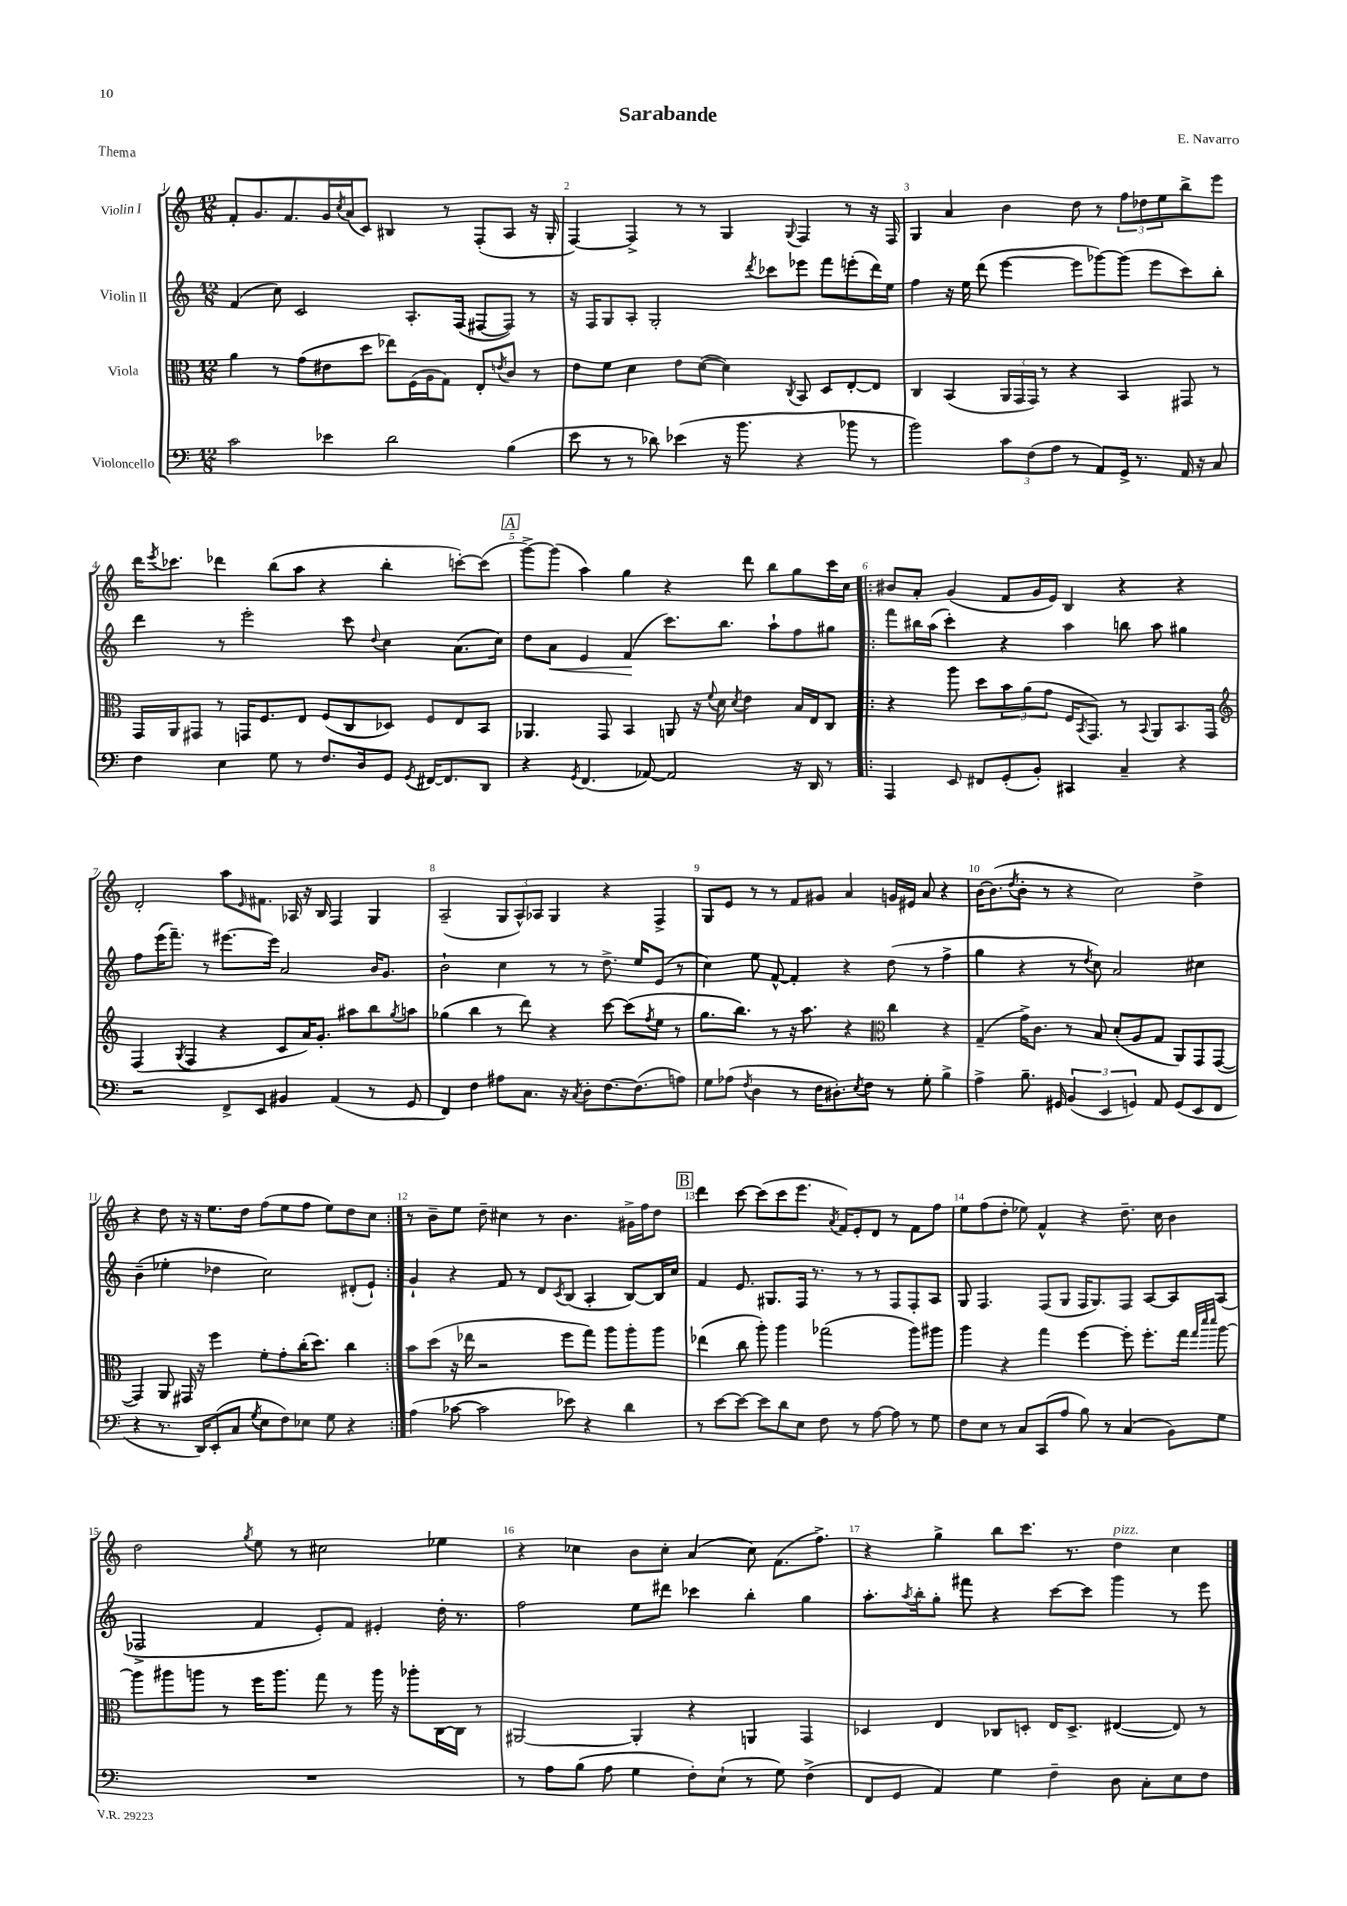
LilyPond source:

\header { title = "Sarabande" composer = "E. Navarro" piece = "Thema" }
<<
\new StaffGroup <<
\new Staff = "s0" \with { instrumentName = "Violin I" } {
    \clef treble \key c \major \numericTimeSignature \time 12/8
    f'8-. g'8. f'8. g'16 \acciaccatura { c''8 } a'16( c'8) bis4 r8 f8-.( a8 r16 g16-. |
    f4~) f4-> r8 r8 g4 \appoggiatura { g8 } f4 r8 r16 f16 |
    g4 a'4 b'4 d''8 r8 \tuplet 3/2 { f''8 des''8 e''8 } b''8-> e'''8 |
    d'''16 \acciaccatura { e'''8 } ces'''8. des'''4 b''8( a''8 r4 b''4-. c'''8~-.) c'''8( |
    \mark \markup { \box "A" } g'''8~->) g'''8( a''4) g''4 r4 d'''8 b''8 g''8 c'''16 c''16 |
    \repeat volta 2 { bis'8 a'8-. g'4( f'8 g'16 e'16) b4 r4 r4 |
    d'2-. a''8 \grace { e'16 } fis'8. aes16 r16 b16 f4 g4 |
    a2--( \tuplet 3/2 { g8 a8-^) aes8 } g4 r4 f4-> |
    g8 e'8 r8 r8 f'8 gis'8 a'4 g'16 eis'16 a'8 r4 |
    b'16~ b'8.( \acciaccatura { d''8 } b'8-. r8 r4 c''2) d''4-> |
    r4 d''8 r16 r16 e''8. d''16 f''8( e''8 f''8 e''8) d''8 c''8 | }
    r8 b'8-- e''8 d''8-- cis''4 r8 b'4. gis'16-> f''16 d''8 |
    \mark \markup { \box "B" } d'''4 c'''8~ c'''8( c'''8 e'''8. \acciaccatura { a'8 } f'16) e'8-. d'8 r8 f'8 f''8 |
    e''8 f''8( d''8-. ees''8) f'4-^ r4 d''8.-- c''16 b'4 |
    d''2 \acciaccatura { g''8 } e''8 r8 cis''2 ees''4 |
    r4 ces''4 b'8 ces''8-. a'4( ces''8) f'8.( f''8.->) |
    r4 g''4-> b''8 c'''8. r8. d''4^\markup { \italic "pizz." } c''4 \bar "|." |
}
\new Staff = "s1" \with { instrumentName = "Violin II" } {
    \clef treble \key c \major \numericTimeSignature \time 12/8
    f'4( c''8) c'2 a8.-. f16( fis8~ fis8) r8 |
    r16 f16 g8 a8-. g2-. \acciaccatura { d'''8 } ces'''8 ees'''8 f'''8 e'''8-.( d'''16) e''16 |
    f''4 r16 e''16 d'''8( e'''4~ e'''8 ges'''8~) ges'''8( e'''8 c'''8) b''8-. |
    d'''4 r8 e'''2-. c'''8 \appoggiatura { d''8 } c''4 a'8.( c''16) |
    \mark \markup { \box "A" } d''8 a'8\< e'4 f'4\!( c'''8.) b''8. a''8-! f''8 gis''8 |
    \repeat volta 2 { f'''8 bis''16 a''16( c'''4-.) r4 a''4 b''8 a''8 gis''4 |
    f''8 e'''16( f'''8.--) r8 eis'''8.~ eis'''16 a'2 b'16 g'8. |
    b'2-! c''4 r8 r8 d''8.-> e''16 e'8( r8 |
    c''4) e''8 f'8~-^ f'4-. r4 d''8( r8 f''4-> |
    g''4 r4 r8 \acciaccatura { d''8 } c''8) a'2 cis''4 |
    b'4--( ees''4-. des''4 c''2) dis'8-.( e'8-!) | }
    g'4-! r4 f'8 r8 d'8 \acciaccatura { c'8 } b8( a4-. b8~) b16 c''16 |
    \mark \markup { \box "B" } f'4 e'8. gis8. f16 r8. r8 r8 f8 f8-. a8 |
    g8 f4. f8( g8 f16 g8.) f8 a8~ a8 a8( |
    fes2-> f'4 e'8-.) f'8 eis'4-. d''16-. r8. |
    f''2 e''8 dis'''8 ces'''4 b''4-. g''4 |
    a''8.-. \acciaccatura { a''8 } b''16-. g''8-. fis'''8 r4 c'''8~ c'''8 g'''4 r8 e'''8 \bar "|." |
}
\new Staff = "s2" \with { instrumentName = "Viola" } {
    \clef alto \key c \major \numericTimeSignature \time 12/8
    a'4 r8 g'8( eis'8 d''8 ees''8) f16( a16 g8) e8-. \acciaccatura { e'8 } c'8 r8 |
    e'8 f'8 d'4 e'8 d'8~( d'4) \acciaccatura { c8 } b,8 d8 e8~-. e8 |
    c4 b,4( \tuplet 3/2 { a,16 g,16 g,16) } r8 r4 b,4 gis,8 r8 |
    g,16 a,16 gis,8 r8 g,16 f8. e8 f8( c8 des8) f8 e8 b,8 |
    \mark \markup { \box "A" } aes,4. g,8 b,4 a,8 r16 \appoggiatura { f'8 } d'16 \acciaccatura { d'8 } e'4 b16 e16 c8 |
    \repeat volta 2 { r4 a''8 d''8 \tuplet 3/2 { b'8 a'8( g'8 } f16 \acciaccatura { b,8 } g,8.) r8 \appoggiatura { b,8 } a,8 b,8. g,16 |
    \clef treble f4( \acciaccatura { g8 } f4 r4 c'8 a'16) g'8.-. ais''8 b''8 \acciaccatura { g''8 } a''8 |
    ges''4( b''4 r8 d'''8) r4 c'''8~ c'''8( \acciaccatura { f''8 } e''8 r8 |
    g''8. b''8.) r8 r16 a''8. r4 \clef alto c''4 r4 |
    g4--( g'16->) c'8. r8 b8 d'8-.( a8 g8 a,8) g,8 g,8~( |
    g,4) a,8 gis,16 r16 f''4 f'8-. g'8-. c''16-.( d''8.) c''4 | }
    b'8 d''8( r16 ees''16 r2 f''8 g''8) a''8 a''8-. a''8 |
    \mark \markup { \box "B" } ees''4( c''8 a''8-.) a''4 ges''2( a''8) ais''8 |
    a''4 r4 g''4 f''4~ f''8-. f''8.-. g''16 \grace { g''32 d'''32 d'''32 } a''8~ |
    a''8 ais''8 a''8 r8 f''16 a''8. g''8 r8 a''16 r16 aes''8-. c16~ c16 r8 |
    ais,2~ ais,4-. r4 a,4 g,4 |
    des4 e4 ces8 d8-. e16 d8.-> eis4~( eis8) r8 \bar "|." |
}
\new Staff = "s3" \with { instrumentName = "Violoncello" } {
    \clef bass \key c \major \numericTimeSignature \time 12/8
    c'2 ees'4 d'2 b4( |
    e'8 r8 r8 des'8) ees'4( r16 b'8. r4 bes'8 r8 |
    b'2) \tuplet 3/2 { c'8 f8( a8 } r8 a,8) g,16-> r8. a,16 r16 c8 |
    f4 e4 g8 r8 f8. d16 g,8 \acciaccatura { g,8 } fis,16~ fis,8. d,8 |
    \mark \markup { \box "A" } r4 \acciaccatura { g,8 } f,4.( aes,8~) aes,2 r16 d,16 r8 |
    \repeat volta 2 { a,,4 e,8 fis,8 g,8-.( b,8-.) cis,4 c4-- r4 |
    r2 f,8-> e,8 bis,4 a,4( r8 g,8 |
    f,4) f4 ais8 c8. r16 \acciaccatura { c8 } d8-. f8.~ f8.( a8) |
    g8 aes8( \acciaccatura { f8 } d4 r8 f16 dis8.-.) \acciaccatura { e8 } f8 r8 g8-. b4-> |
    a4-> b8.-- gis,16 \tuplet 3/2 { b,4( e,4 g,4) } a,8 g,8( e,8 f,8 |
    r4 r8. d,16) e,8-.( c8 \acciaccatura { g8 } e8 f8) ees8 g8 r4 | }
    a4( ces'8~ ces'2 ees'8) r4 d'4 |
    \mark \markup { \box "B" } r8 e'8~ e'8~ e'8 d'8 e8 f8 r8 a8~ a8 r8 g8 |
    f8 e8 r8 c8 c,8( a8 b8) r8 c4( b,8) g8 |
    R1. |
    r8 a8 b8( a8 g4 f8-.) e8-!( r8 g8) f4->( |
    f,8 g,8 a,4) g4 f4-- d8 c8-. e8 f8 \bar "|." |
}
>>
>>
\layout { \context { \Score \override BarNumber.break-visibility = ##(#f #t #t) barNumberVisibility = #all-bar-numbers-visible } }
